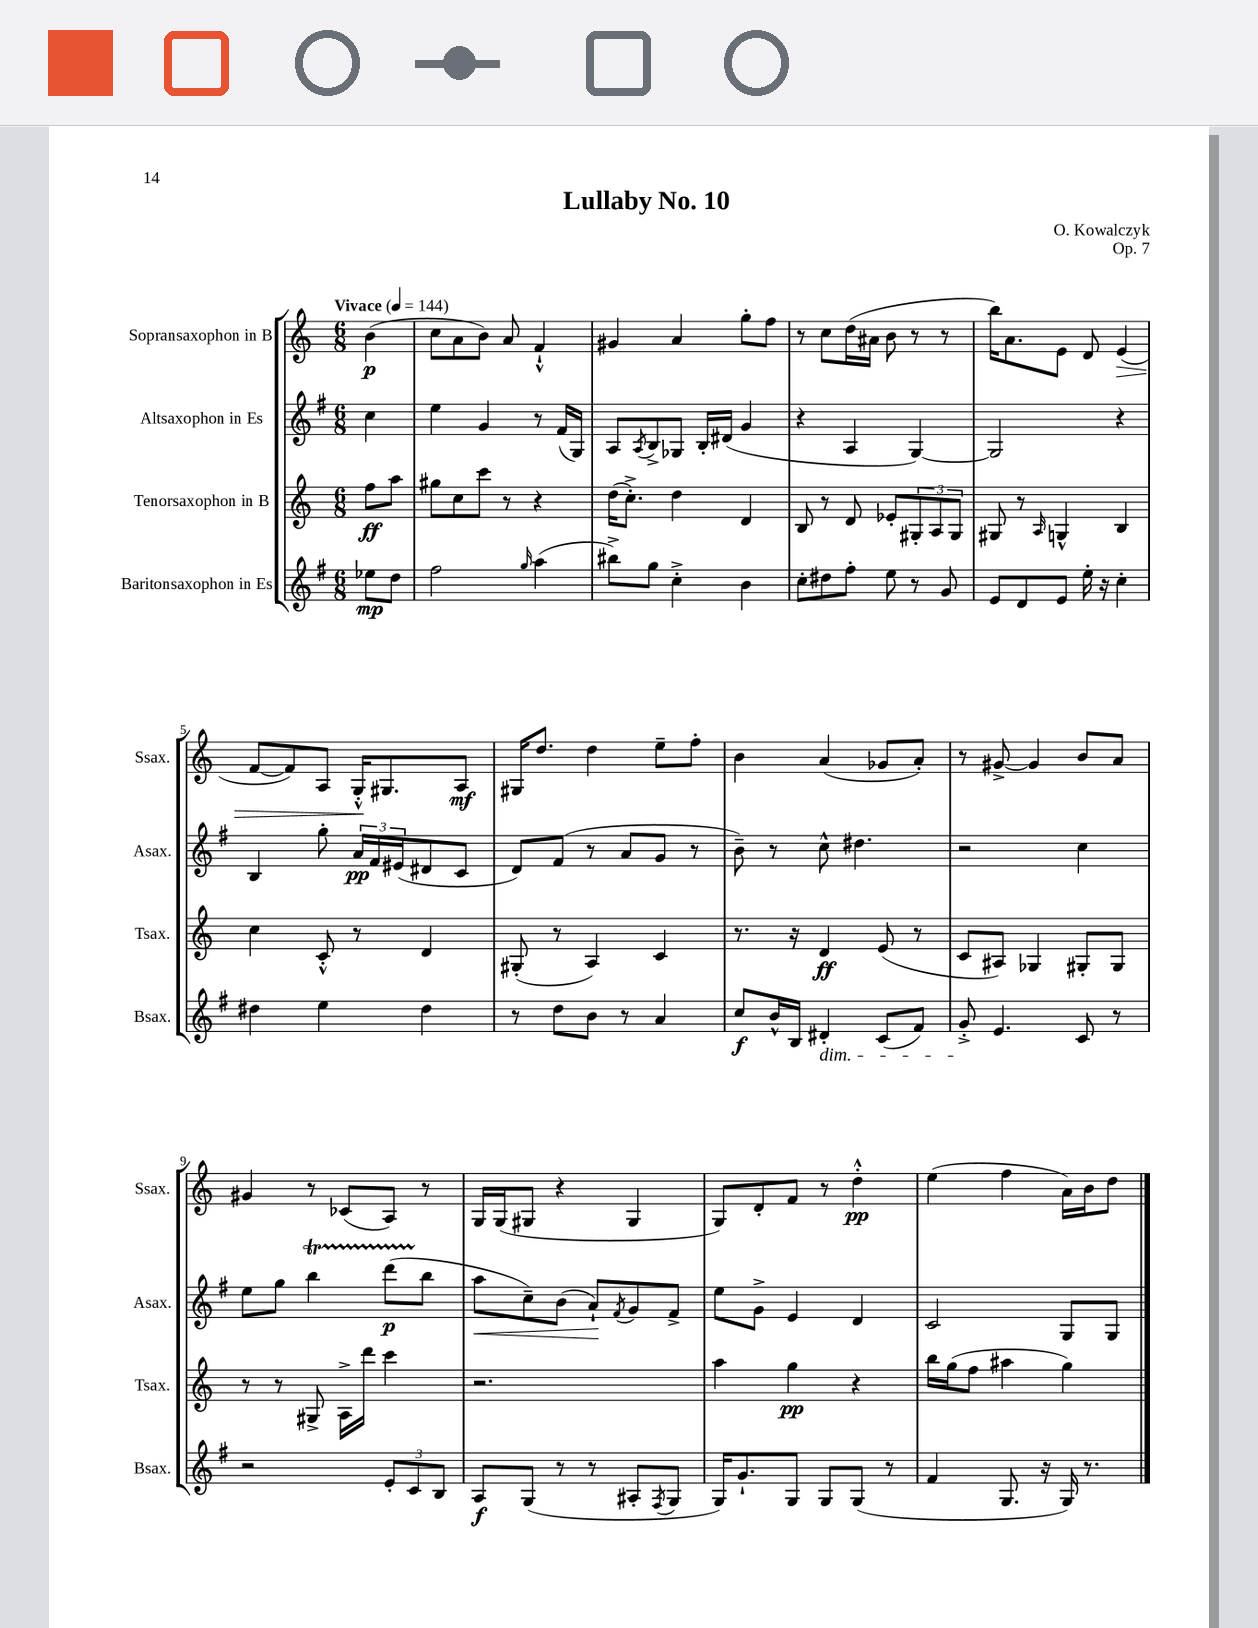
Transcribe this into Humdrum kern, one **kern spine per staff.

**kern	**kern	**kern	**kern
*staff4	*staff3	*staff2	*staff1
*clefG2	*clefG2	*clefG2	*clefG2
*k[f#]	*k[]	*k[f#]	*k[]
*M6/8	*M6/8	*M6/8	*M6/8
*MM144	*MM144	*MM144	*MM144
8ee-	8ff	4cc	(4b
8dd	8aa	.	.
=	=	=	=
2ff#	8gg#	4ee	8cc
.	8cc	.	8a
.	8ccc	4g	8b)
.	8r	.	8a
16qqgg	.	.	.
(4aa	4r	8r	4f`^^
.	.	(16f#	.
.	.	16G)	.
=	=	=	=
8bb#^)	(16dd	8A	4g#
.	8.cc'^)	.	.
.	.	8qA	.
8gg	.	8B^	.
4cc'^	4dd	8G-	4a
.	.	16B'	.
.	.	(16d#	.
4b	4d	4g	8gg'
.	.	.	8ff
=	=	=	=
8cc'	8B	4r	8r
8dd#	8r	.	8cc
8ff#'	8d	4A	(16dd
.	.	.	16a#
8ee	8e-'	.	8b
8r	12G#'	[4G)	8r
.	12A	.	.
8g	.	.	8r
.	12G#	.	.
=	=	=	=
8e	8G#	2G]	16bb)
.	.	.	8.a
8d	8r	.	.
.	16qqA	.	.
8e	4G^^	.	8e
16ee'	.	.	8d
16r	.	.	.
4cc'	4B	4r	(4e
=	=	=	=
4dd#	4cc	4B	[8f
.	.	.	8f])
4ee	8c'^^	8gg'	8A
.	8r	24a	16G'^^
.	.	24f#	.
.	.	.	8.G#
.	.	(24e#	.
4dd#	4d	8d#	.
.	.	8c	8A
=	=	=	=
8r	(8G#'	8d)	16G#
.	.	.	8.dd
8dd	8r	(8f#	.
8b	4A)	8r	4dd
8r	.	8a	.
4a	4c	8g	8ee~
.	.	8r	8ff'
=	=	=	=
8cc	8.r	8b~)	4b
16b^^	.	8r	.
16B	16r	.	.
4d#'	4d	8cc^^	(4a
.	.	4.dd#	.
(8c	(8e	.	8g-
8f#)	8r	.	8a')
=	=	=	=
8g'^	8c	2r	8r
4.e	8A#)	.	[8g#^
.	4G-	.	4g#]
8c	8G#'	4cc	8b
8r	8G#	.	8a
=	=	=	=
2r	8r	8ee	4g#
.	8r	8gg	.
.	8G#^	4bb	8r
.	16A^	.	(8c-
.	16ddd	.	.
12e'	4ccc	(8ddd	8A)
12c	.	.	.
.	.	8bb	8r
12B	.	.	.
=	=	=	=
8A	2.r	8aa	16G
.	.	.	(16G
(8G	.	8cc~)	8G#
8r	.	(8b	4r
8r	.	8a`)	.
.	.	8qf#	.
8A#'	.	8g	4G#
8qF#	.	.	.
8G	.	8f#^	.
=	=	=	=
16G)	4aa	8ee	8G)
8.g`	.	.	.
.	.	8g^	8d'
8G	4gg	4e	8f
8G	.	.	8r
(8G	4r	4d	4dd'^^
8r	.	.	.
=	=	=	=
4f#	16bb	2c	(4ee
.	(16gg	.	.
.	8ff	.	.
8.G	4aa#	.	4ff
16r	.	.	.
16G)	4gg)	8G	16a)
8.r	.	.	16b
.	.	8G	8dd
==	==	==	==
*-	*-	*-	*-
